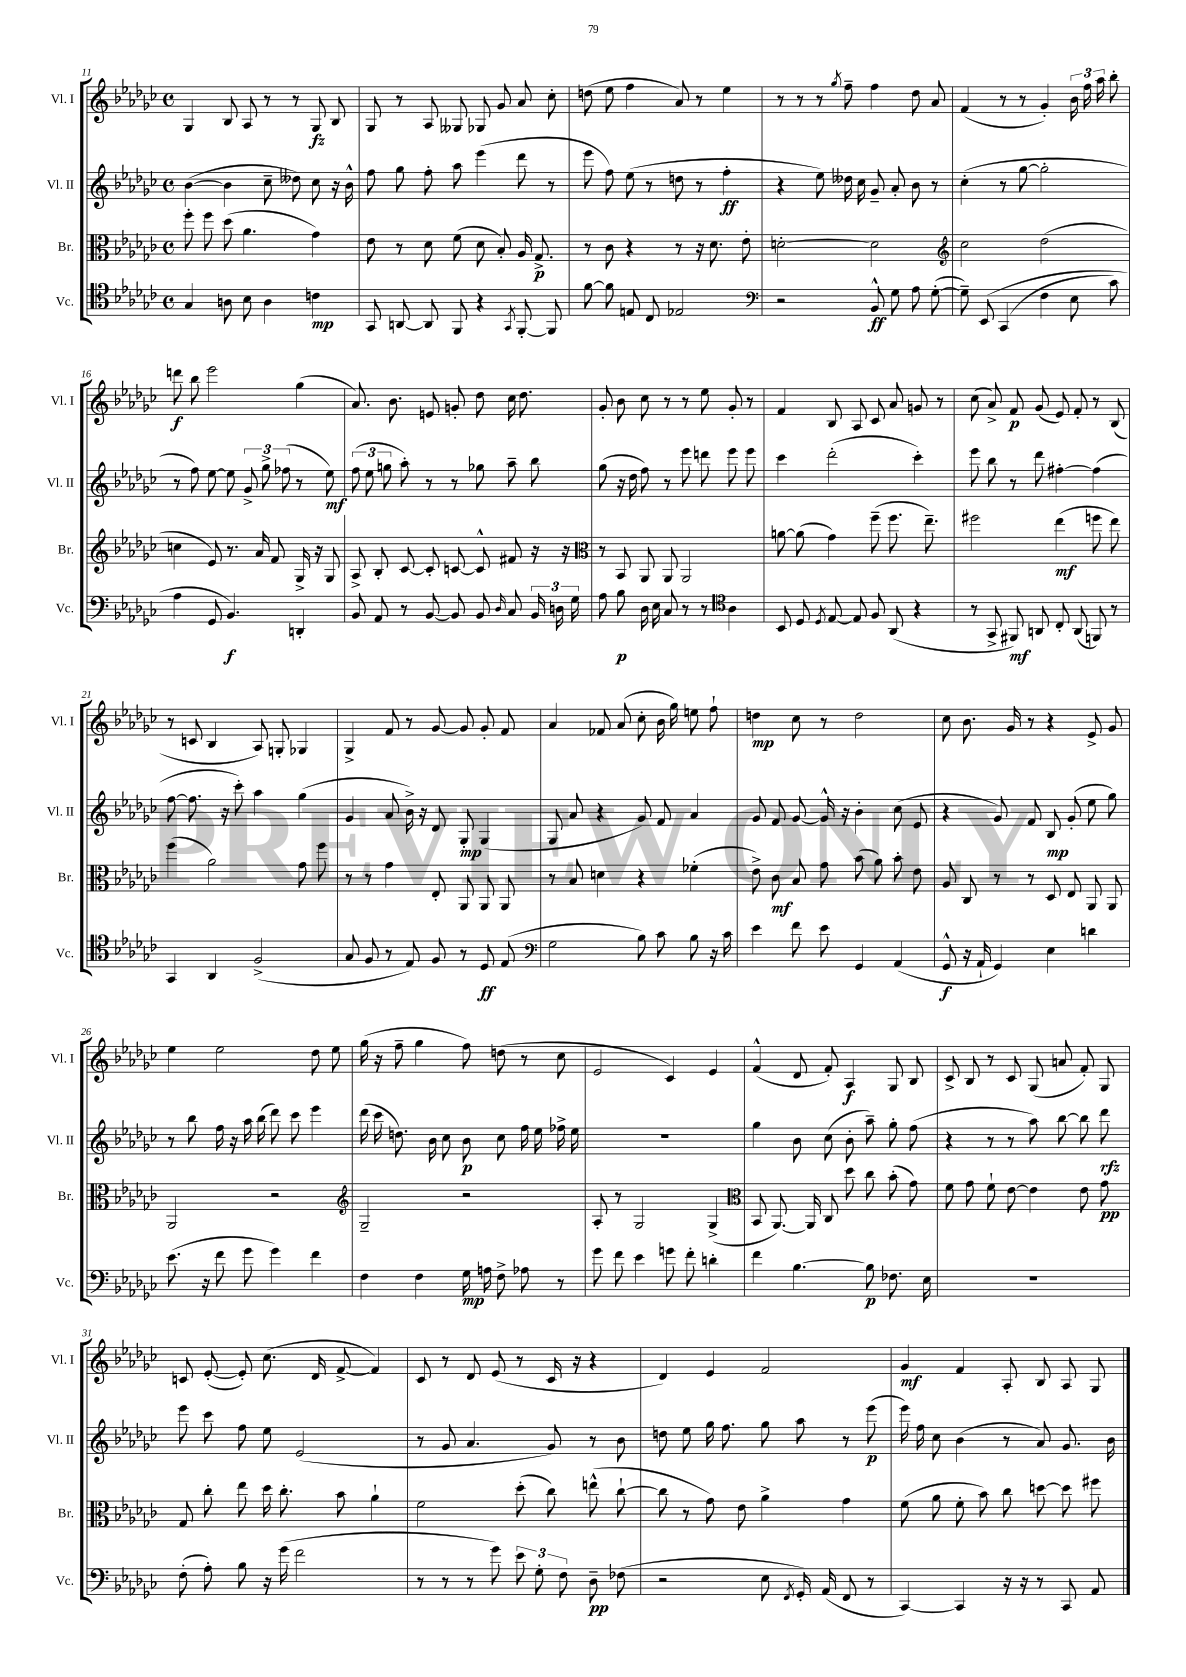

**kern	**dynam	**kern	**dynam	**kern	**dynam	**kern	**dynam
*part4	*part4	*part3	*part3	*part2	*part2	*part1	*part1
*staff4	*staff4	*staff3	*staff3	*staff2	*staff2	*staff1	*staff1
*I"Vc.	*	*I"Br.	*	*I"Vl. II	*	*I"Vl. I	*
*I'Vc.	*	*I'Br.	*	*I'Vl. II	*	*I'Vl. I	*
*clefC4	*	*clefC3	*	*clefG2	*	*clefG2	*
*k[b-e-a-d-g-c-]	*	*k[b-e-a-d-g-c-]	*	*k[b-e-a-d-g-c-]	*	*k[b-e-a-d-g-c-]	*
*M4/4	*	*M4/4	*	*M4/4	*	*M4/4	*
*met(c)	*	*met(c)	*	*met(c)	*	*met(c)	*
=11	=11	=11	=11	=11	=11	=11	=11
4G-/	.	8ff'\	.	([4b-\	.	4G-/	.
.	.	8ff\	.	.	.	.	.
8An\	.	(8dd-\	.	4b-\]	.	8B-/	.
8B-\	.	4.a-\	.	.	.	8A-/	.
4A\	.	.	.	8cc-~\	.	8r	.
.	.	.	.	8dd--X\)	.	8r	.
4cn\	mp	4g-\)	.	8cc-\	.	8G-/	fz
.	.	.	.	16r	.	8B-/	.
.	.	.	.	16b-^^\	.	.	.
=12	=12	=12	=12	=12	=12	=12	=12
8GG-/	.	8e-\	.	8ff\	.	8G-/	.
[8AAn/	.	8r	.	8gg-\	.	8r	.
8AA/]	.	8d-\	.	8ff'\	.	8A-/	.
8FF/	.	(8f\	.	8aa-\	.	8G--X/	.
4r	.	8d-\	.	(4eee-\	.	8G-X/	.
.	.	8B-'/)	.	.	.	8g-/	.
8qGG-/	.	.	.	.	.	.	.
[8FF'/	.	16A-/	.	8ddd-\	.	8a-/	.
.	.	8.G-^/	p	.	.	.	.
8FF/]	.	.	.	8r	.	8cc-'\	.
=13	=13	=13	=13	=13	=13	=13	=13
[8f\	.	8r	.	8eee-\	.	(8ddn\	.
8f\]	.	8c-\	.	8ff\)	.	8ee-\	.
8En/	.	4r	.	(8ee-\	.	4ff\	.
8C-/	.	.	.	8r	.	.	.
2E-X/	.	8r	.	8ddn\	.	8a-/)	.
.	.	16r	.	8r	.	8r	.
.	.	8.d-\	.	.	.	.	.
.	.	.	.	4ff'\	ff	4ee-\	.
.	.	8e-'\	.	.	.	.	.
=14	=14	=14	=14	=14	=14	=14	=14
*clefF4	*	*	*	*	*	*	*
2r	.	[2dn'\	.	4r	.	8r	.
.	.	.	.	.	.	8r	.
.	.	.	.	8ee-\)	.	8r	.
.	.	.	.	.	.	8qgg-/	.
.	.	.	.	16dd--X\	.	8ff~\	.
.	.	.	.	16cc-\	.	.	.
8BB-^^/	ff	2d\]	.	8g-~/	.	4ff\	.
8G-\	.	.	.	8a-'/	.	.	.
8A-\	.	.	.	8b-\	.	8dd-\	.
([8G-'\	.	.	.	8r	.	8a-/	.
=15	=15	=15	=15	=15	=15	=15	=15
*	*	*clefG2	*	*	*	*	*
8G-~\])	.	2cc-\	.	(4cc-'\	.	(4f/	.
(8EE-/	.	.	.	.	.	.	.
(4CC-/	.	.	.	8r	.	8r	.
.	.	.	.	[8gg-\	.	8r	.
4F\	.	(2dd-\	.	2gg-'\]	.	4g-'/)	.
8E-\	.	.	.	.	.	24b-\	.
.	.	.	.	.	.	24ff\	.
.	.	.	.	.	.	24aa-\	.
8c-\)	.	.	.	.	.	8bb-'\	.
!!LO:LB:g=z
=16	=16	=16	=16	=16	=16	=16	=16
4A-\	.	4ccn\	.	8r	.	8dddn\	f
.	.	.	.	8ff\)	.	8bb-\	.
8GG-/	.	8e-/)	.	[8ee-\	.	2eee-\	.
4.BB-/)	f	8.r	.	8ee-\]	.	.	.
.	.	.	.	12g-^/	.	.	.
.	.	16a-/	.	.	.	.	.
.	.	.	.	12gg-^\	.	.	.
.	.	8f/	.	.	.	.	.
.	.	.	.	(12ff-X\	.	.	.
4DDn'/	.	16G-^/	.	8r	.	(4gg-\	.
.	.	16r	.	.	.	.	.
.	.	8G-/	.	8ee-\)	mf	.	.
=17	=17	=17	=17	=17	=17	=17	=17
8BB-/	.	8A-^/	.	(12ff\	.	8.a-/)	.
.	.	.	.	12ee-\	.	.	.
8AA-/	.	8B-'/	.	.	.	.	.
.	.	.	.	12ggn\	.	.	.
.	.	.	.	.	.	8.b-\	.
8r	.	[8c-/	.	8aa-'\)	.	.	.
[8BB-/	.	8c-'/]	.	8r	.	8en/	.
8BB-/]	.	[8cn/	.	8r	.	8gn'/	.
8BB-/	.	8c^^/]	.	8gg-X\	.	8dd-\	.
16qqD-/	.	.	.	.	.	.	.
8C-/	.	8f#X/	.	8aa-~\	.	16cc-\	.
.	.	.	.	.	.	8.dd-\	.
24BB-/	.	16r	.	8bb-\	.	.	.
24Dn\	.	.	.	.	.	.	.
.	.	16r	.	.	.	.	.
24G-\	.	.	.	.	.	.	.
=18	=18	=18	=18	=18	=18	=18	=18
*	*	*clefC3	*	*	*	*	*
8A-\	.	8r	.	(8gg-\	.	8g-'/	.
8B-\	p	8BB-/	.	16r	.	8b-\	.
.	.	.	.	16dd-\	.	.	.
16D-\	.	8AA-/	.	8ff\)	.	8cc-\	.
16E-\	.	.	.	.	.	.	.
8C-/	.	8AA-/	.	8r	.	8r	.
8r	.	2AA-/	.	8eee-\	.	8r	.
8r	.	.	.	8dddn\	.	8ee-\	.
*clefC4	*	*	*	*	*	*	*
4A-\	.	.	.	8eee-\	.	8g-'/	.
.	.	.	.	8eee-\	.	8r	.
=19	=19	=19	=19	=19	=19	=19	=19
8BB-/	.	[8an\	.	4ccc-\	.	4f/	.
8D-/	.	(8a\]	.	.	.	.	.
8qD-/	.	.	.	.	.	.	.
[8E-/	.	4g-\)	.	(2ddd-'\	.	8B-/	.
8E-/]	.	.	.	.	.	8A-/	.
8F/	.	(8ff~\	.	.	.	8c-/	.
(8AA-/	.	8.ff\	.	.	.	8a-/	.
4r	.	.	.	4ccc-'\)	.	8gn/	.
.	.	8.ee-~\)	.	.	.	.	.
.	.	.	.	.	.	8r	.
=20	=20	=20	=20	=20	=20	=20	=20
8r	.	2ff#X\	.	8eee-\	.	(8cc-\	.
8GG-^/	.	.	.	8bb-\	.	8a-^/)	.
8FF#X/)	mf	.	.	8r	.	8f/	p
8AAn/	.	.	.	8ddd-\	.	(8g-/	.
8C-'/	.	(4ee-\	mf	[4ff#X'\	.	8e-/)	.
(8AA/	.	.	.	.	.	8f'/	.
8FFn/)	.	8ffn\	.	(4ff#\]	.	8r	.
8r	.	8ee-\)	.	.	.	(8B-/	.
!!LO:LB:g=z
=21	=21	=21	=21	=21	=21	=21	=21
4GG-/	.	(4ff\	.	[8ff\	.	8r	.
.	.	.	.	8.ff\]	.	8cn/	.
4AA-/	.	2a-\)	.	.	.	4B-/	.
.	.	.	.	16r	.	.	.
.	.	.	.	8ccc-'\)	.	.	.
(2F^/	.	.	.	4aa-\	.	8A-/)	.
.	.	.	.	.	.	8Gn'/	.
.	.	8g-\	.	(4gg-\	.	4G-X/	.
.	.	8ff\	.	.	.	.	.
=22	=22	=22	=22	=22	=22	=22	=22
8G-/	.	8r	.	4g-/	.	4G-^/	.
8F/	.	8r	.	.	.	.	.
8r	.	4g-\	.	8a-/	.	8f/	.
8E-/)	.	.	.	16b-^\)	.	8r	.
.	.	.	.	16r	.	.	.
8F/	.	8E-'/	.	8d-/	.	[8g-/	.
8r	.	8AA-/	.	8G-'/	mp	8g-/]	.
8D-/	ff	8AA-/	.	(4G-/	.	8g-'/	.
(8E-/	.	8AA-/	.	.	.	8f/	.
=23	=23	=23	=23	=23	=23	=23	=23
*clefF4	*	*	*	*	*	*	*
2G-\	.	8r	.	8G-/	.	4a-/	.
.	.	8B-/	.	8a-/	.	.	.
.	.	4dn\	.	4r	.	8f-X/	.
.	.	.	.	.	.	(8a-/	.
8B-\)	.	4r	.	8g-/)	.	8cc-'\	.
8c-\	.	.	.	8f/	.	16b-\	.
.	.	.	.	.	.	16gg-\)	.
8B-\	.	(4f-X'\	.	4a-/	.	8een\	.
16r	.	.	.	.	.	8ff`\	.
16c-\	.	.	.	.	.	.	.
=24	=24	=24	=24	=24	=24	=24	=24
4e-\	.	8e-^\)	.	8g-/	.	4ddn\	mp
.	.	8c-\	mf	8f/	.	.	.
8f\	.	8B-/	.	[8g-/	.	8cc-\	.
8e-\	.	8g-\	.	16g-^^/]	.	8r	.
.	.	.	.	16r	.	.	.
4GG-/	.	(8b-\	.	4b-'\	.	2dd\	.
.	.	8a-\)	.	.	.	.	.
(4AA-/	.	8b-'\	.	(8cc-\	.	.	.
.	.	8e-\	.	8e-/	.	.	.
=25	=25	=25	=25	=25	=25	=25	=25
8GG-^^/	f	8A-/	.	4r	.	8cc-\	.
16r	.	8C-/	.	.	.	8.b-\	.
16AA-`/	.	.	.	.	.	.	.
4GG-/)	.	8r	.	8g-/)	.	.	.
.	.	.	.	.	.	16g-/	.
.	.	8r	.	8f/	.	8r	.
4E-\	.	8D-/	.	8B-/	mp	4r	.
.	.	8E-/	.	(8g-'/	.	.	.
4dn\	.	8AA-/	.	8ee-\	.	8e-^/	.
.	.	8AA-/	.	8gg-\)	.	8g-/	.
!!LO:LB:g=z
=26	=26	=26	=26	=26	=26	=26	=26
(8.e-\	.	2AA-/	.	8r	.	4ee-\	.
.	.	.	.	8bb-\	.	.	.
16r	.	.	.	.	.	.	.
8f\	.	.	.	16ff\	.	2ee-\	.
.	.	.	.	16r	.	.	.
8g-\	.	.	.	16aa-\	.	.	.
.	.	.	.	(16bb-\	.	.	.
4g-\)	.	2r	.	8ddd-\)	.	.	.
.	.	.	.	8ccc-\	.	.	.
4f\	.	.	.	4eee-\	.	8dd-\	.
.	.	.	.	.	.	8ee-\	.
=27	=27	=27	=27	=27	=27	=27	=27
*	*	*clefG2	*	*	*	*	*
4F\	.	2G-~/	.	(16ddd-\	.	(16gg-\	.
.	.	.	.	16ccc-\	.	16r	.
.	.	.	.	8.ddn\)	.	8ff~\	.
4F\	.	.	.	.	.	4gg-\	.
.	.	.	.	16b-\	.	.	.
.	.	.	.	8cc-\	.	.	.
16G-\	mp	2r	.	8b-\	p	8ff\)	.
16An\	.	.	.	.	.	.	.
8F^\	.	.	.	8cc-\	.	(8ddn\	.
8A-X\	.	.	.	16ff\	.	8r	.
.	.	.	.	16ee-\	.	.	.
8r	.	.	.	16ff-X^\	.	8cc-\	.
.	.	.	.	16ee-\	.	.	.
=28	=28	=28	=28	=28	=28	=28	=28
8g-\	.	8A-'/	.	1r	.	2e-/	.
8f\	.	8r	.	.	.	.	.
4e-\	.	2G-/	.	.	.	.	.
8gn\	.	.	.	.	.	4c-/)	.
8f'\	.	.	.	.	.	.	.
4dn'\	.	(4G-^/	.	.	.	4e-/	.
=29	=29	=29	=29	=29	=29	=29	=29
*	*	*clefC3	*	*	*	*	*
4f\	.	8BB-/	.	4gg-\	.	(4f^^/	.
.	.	[8.AA-/)	.	.	.	.	.
[4.B-\	.	.	.	8b-\	.	8d-/	.
.	.	16AA-/]	.	.	.	.	.
.	.	8C-/	.	(8cc-\	.	8f'/)	.
.	.	8dd-\	.	8b-'\	.	4A-/	f
8B-\]	p	8cc-\	.	8aa-~\)	.	.	.
8.F-X\	.	(8b-'\	.	8gg-'\	.	8G-/	.
.	.	8g-\)	.	(8ff\	.	8B-/	.
16E-\	.	.	.	.	.	.	.
=30	=30	=30	=30	=30	=30	=30	=30
1r	.	8f\	.	4r	.	8c-^/	.
.	.	8g-\	.	.	.	8B-/	.
.	.	8f`\	.	8r	.	8r	.
.	.	[8e-\	.	8r	.	8c-/	.
.	.	4e-\]	.	8aa-\)	.	(8G-/	.
.	.	.	.	[8bb-\	.	8an/	.
.	.	8e-\	.	8bb-\]	.	8f'/)	.
.	.	8g-\	pp	8ddd-\	rfz	8G-/	.
!!LO:LB:g=z
=31	=31	=31	=31	=31	=31	=31	=31
(8F'\	.	8G-/	.	8eee-\	.	8cn/	.
8A-'\)	.	8cc-'\	.	8ccc-\	.	([8e-'/	.
8B-\	.	8ee-\	.	8ff\	.	8e-'/])	.
16r	.	16dd-\	.	8ee-\	.	(8.cc-\	.
(16g-\	.	8.cc-'\	.	.	.	.	.
2f\	.	.	.	(2e-/	.	.	.
.	.	.	.	.	.	16d-/	.
.	.	8b-\	.	.	.	[8f^/	.
.	.	4a-`\	.	.	.	4f/])	.
=32	=32	=32	=32	=32	=32	=32	=32
8r	.	2f\	.	8r	.	8c-/	.
8r	.	.	.	8g-/	.	8r	.
8r	.	.	.	4.a-/	.	8d-/	.
8g-\)	.	.	.	.	.	(8e-/	.
12e-\	.	(8dd-'\	.	.	.	8r	.
12G-'\	.	.	.	.	.	.	.
.	.	8cc-\)	.	8g-/)	.	16c-/	.
12F\	.	.	.	.	.	.	.
.	.	.	.	.	.	16r	.
8D-~\	pp	(8een^^\	.	8r	.	4r	.
(8F-X\	.	[8cc-`\	.	8b-\	.	.	.
=33	=33	=33	=33	=33	=33	=33	=33
2r	.	8cc-\]	.	8ddn\	.	4d-/)	.
.	.	8r	.	8ee-\	.	.	.
.	.	8g-\)	.	16gg-\	.	4e-/	.
.	.	.	.	8.ff\	.	.	.
.	.	8e-\	.	.	.	.	.
8E-\	.	4a-^\	.	8gg-\	.	2f/	.
8qFF/	.	.	.	.	.	.	.
16GG-'/)	.	.	.	8aa-\	.	.	.
(16AA-/	.	.	.	.	.	.	.
8FF/	.	4g-\	.	8r	.	.	.
8r	.	.	.	(8eee-\	p	.	.
=34	=34	=34	=34	=34	=34	=34	=34
[4CC-/)	.	(8f\	.	16eee-\)	.	4g-/	mf
.	.	.	.	16ff\	.	.	.
.	.	8a-\	.	8cc-\	.	.	.
4CC-/]	.	8f'\	.	(4b-\	.	4f/	.
.	.	8b-\)	.	.	.	.	.
16r	.	8cc-\	.	8r	.	8A-'/	.
16r	.	.	.	.	.	.	.
8r	.	[8ddn\	.	8a-/)	.	8B-/	.
8CC-/	.	8dd\]	.	8.g-/	.	8A-/	.
8AA-/	.	8ff#X\	.	.	.	8G-/	.
.	.	.	.	16b-\	.	.	.
==	==	==	==	==	==	==	==
*-	*-	*-	*-	*-	*-	*-	*-
